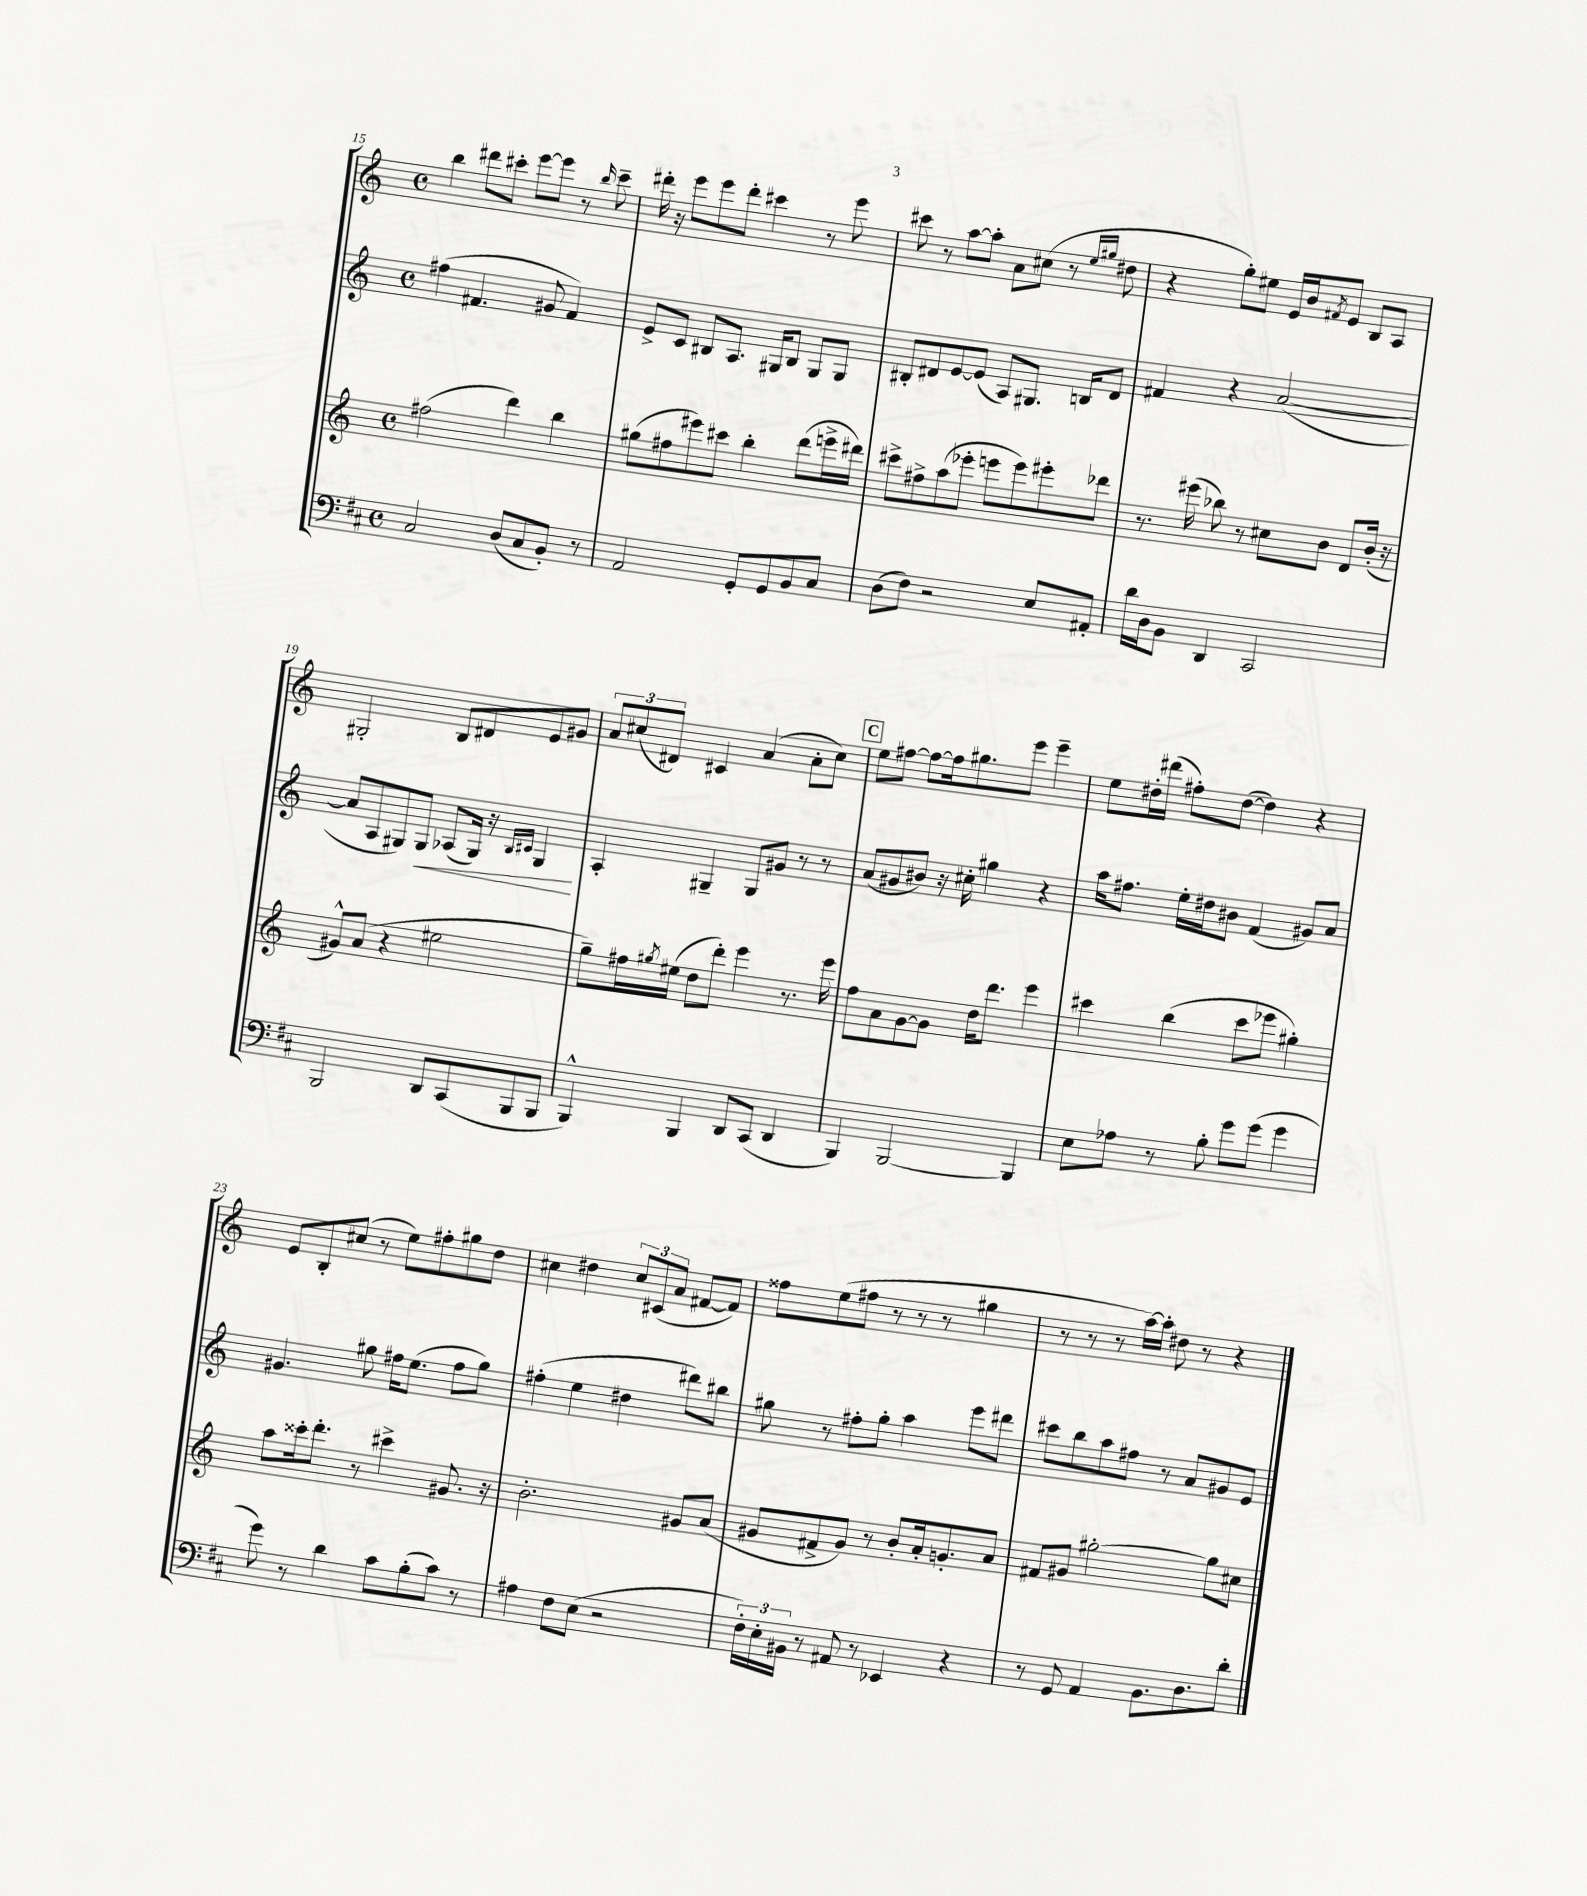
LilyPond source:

<<
\new StaffGroup <<
\new Staff = "s0" {
    \clef treble \key c \major \defaultTimeSignature \time 4/4
    b''4 dis'''8 cis'''8-. e'''8~ e'''8 r8 \grace { b''16 } cis'''8-- |
    dis'''16-. r16 e'''8 e'''8 dis'''8-. cis'''4 r8 e'''8 |
    cis'''8 r8 a''8~ a''8-. a'8 cis''8( r8 \grace { e''16 gis''16 } dis''8 |
    r4 g''8-.) eis''8 e'16 b'16 \acciaccatura { fis'8 } e'8 b8 a8 |
    gis2-. b8 dis'8 e'8 gis'8 |
    \tuplet 3/2 { a'8 cis''8( dis'8) } cis'4 a'4( a'8-. cis''8) |
    \mark \markup { \box "C" } e''8 fis''8~ fis''8~ fis''16 gis''8. e'''8 e'''4-- |
    e''8 dis''16-. dis'''16( fis''8-.) dis''8~( dis''4) r4 |
    e'8 b8-. cis''8( r8 e''8) fis''8-. gis''8 d''8 |
    cis''4 dis''4 \tuplet 3/2 { cis''8 cis'8( a'8 } fis'8~ fis'8) |
    fisis''8 e''8( fis''8 r8 r8 r8 gis''4 |
    r8 r8 r8 a''16~) a''16-. dis''8 r8 r4 \bar "|." |
}
\new Staff = "s1" {
    \clef treble \key c \major \defaultTimeSignature \time 4/4
    fis''4( fis'4. gis'8 fis'4) |
    e'8-> c'8 bis8 a8. gis16 bis8 gis8 gis8 |
    bis8-. dis'8 e'8~ e'8( a8) gis8. b16 dis'8 |
    fis'4 r4 a'2~( |
    a'8 a8 gis8) gis8\< aes8( gis16) r16 \grace { b16 cis'16 } gis4\! |
    a4-. gis4-- gis8 gis'8 r8 r8 |
    \mark \markup { \box "C" } a'8( gis'8 bis'8) r16 cis''16-. gis''4 r4 |
    a''16 fis''8. e''16-. dis''16 bis'8 f'4( gis'8) a'8 |
    gis'4. gis''8 fis''16 e''8.( fis''8 gis''8) |
    fis''4-.( e''4 dis''4 dis'''8) bis''8 |
    gis''8 r8 fis''8-. gis''8-. a''4 e'''8 dis'''8 |
    cis'''8 b''8 a''8 fis''8 r8 a'8 gis'8 e'8 \bar "|." |
}
\new Staff = "s2" {
    \clef treble \key c \major \defaultTimeSignature \time 4/4
    fis''2( d'''4) b''4 |
    gis''8( fis''8 eis'''8) cis'''8 b''4-. d'''8( e'''16-> dis'''16) |
    cis'''8-> fis''8-> a''8( ees'''8-. e'''8 e'''8) eis'''8-. des'''8 |
    r8. eis'''16( bes''8) r8 cis''8 b'8 d'8 b'16-.( r16 |
    gis'8-^) a'8( r4 eis''2 |
    g''8--) fis''16 \acciaccatura { gis''8 } eis''16( d''8 d'''8-.) e'''4 r8. e'''16 |
    \mark \markup { \box "C" } f''8 a'8 g'8~ g'8 d''16 d'''8. e'''4 |
    cis'''4 b''4( cis'''8 ees'''8 gis''4-.) |
    a''8 cisis'''16-. d'''8.-. r8 cis'''4-> gis'8. r16 |
    b'2.-. gis'8 a'8( |
    gis'8 fis'8-> gis'8) r8 b'8-. a'16-. g'8.-. a'8 |
    fis'8 gis'8 gis''2~-. gis''8 cis''8 \bar "|." |
}
\new Staff = "s3" {
    \clef bass \key d \major \defaultTimeSignature \time 4/4
    cis2 d8( cis8 b,8-.) r8 |
    a,2 g,8-. g,8 b,8 cis8 |
    d8( fis8) r2 e8 ais,8-. |
    d'16 d16 b,8 d,4 cis,2 |
    b,,2 d,8 cis,8( b,,8 b,,8 |
    b,,4-^) b,,4 d,8 cis,8( d,4 |
    \mark \markup { \box "C" } b,,4) b,,2~ b,,4 |
    e8 aes8 r8 b8-. g'8 g'8( g'4 |
    g'8) r8 d'4 cis'8 b8-.( cis'8) r8 |
    ais4 fis8 e8( r2 |
    \tuplet 3/2 { fis16-.) e16-. bis,16 } r8 ais,8 r8 ees,4 r4 |
    r8 g,8 a,4 b,8. d8. d'8-. \bar "|." |
}
>>
>>
\layout { \context { \Score currentBarNumber = #15 } }
